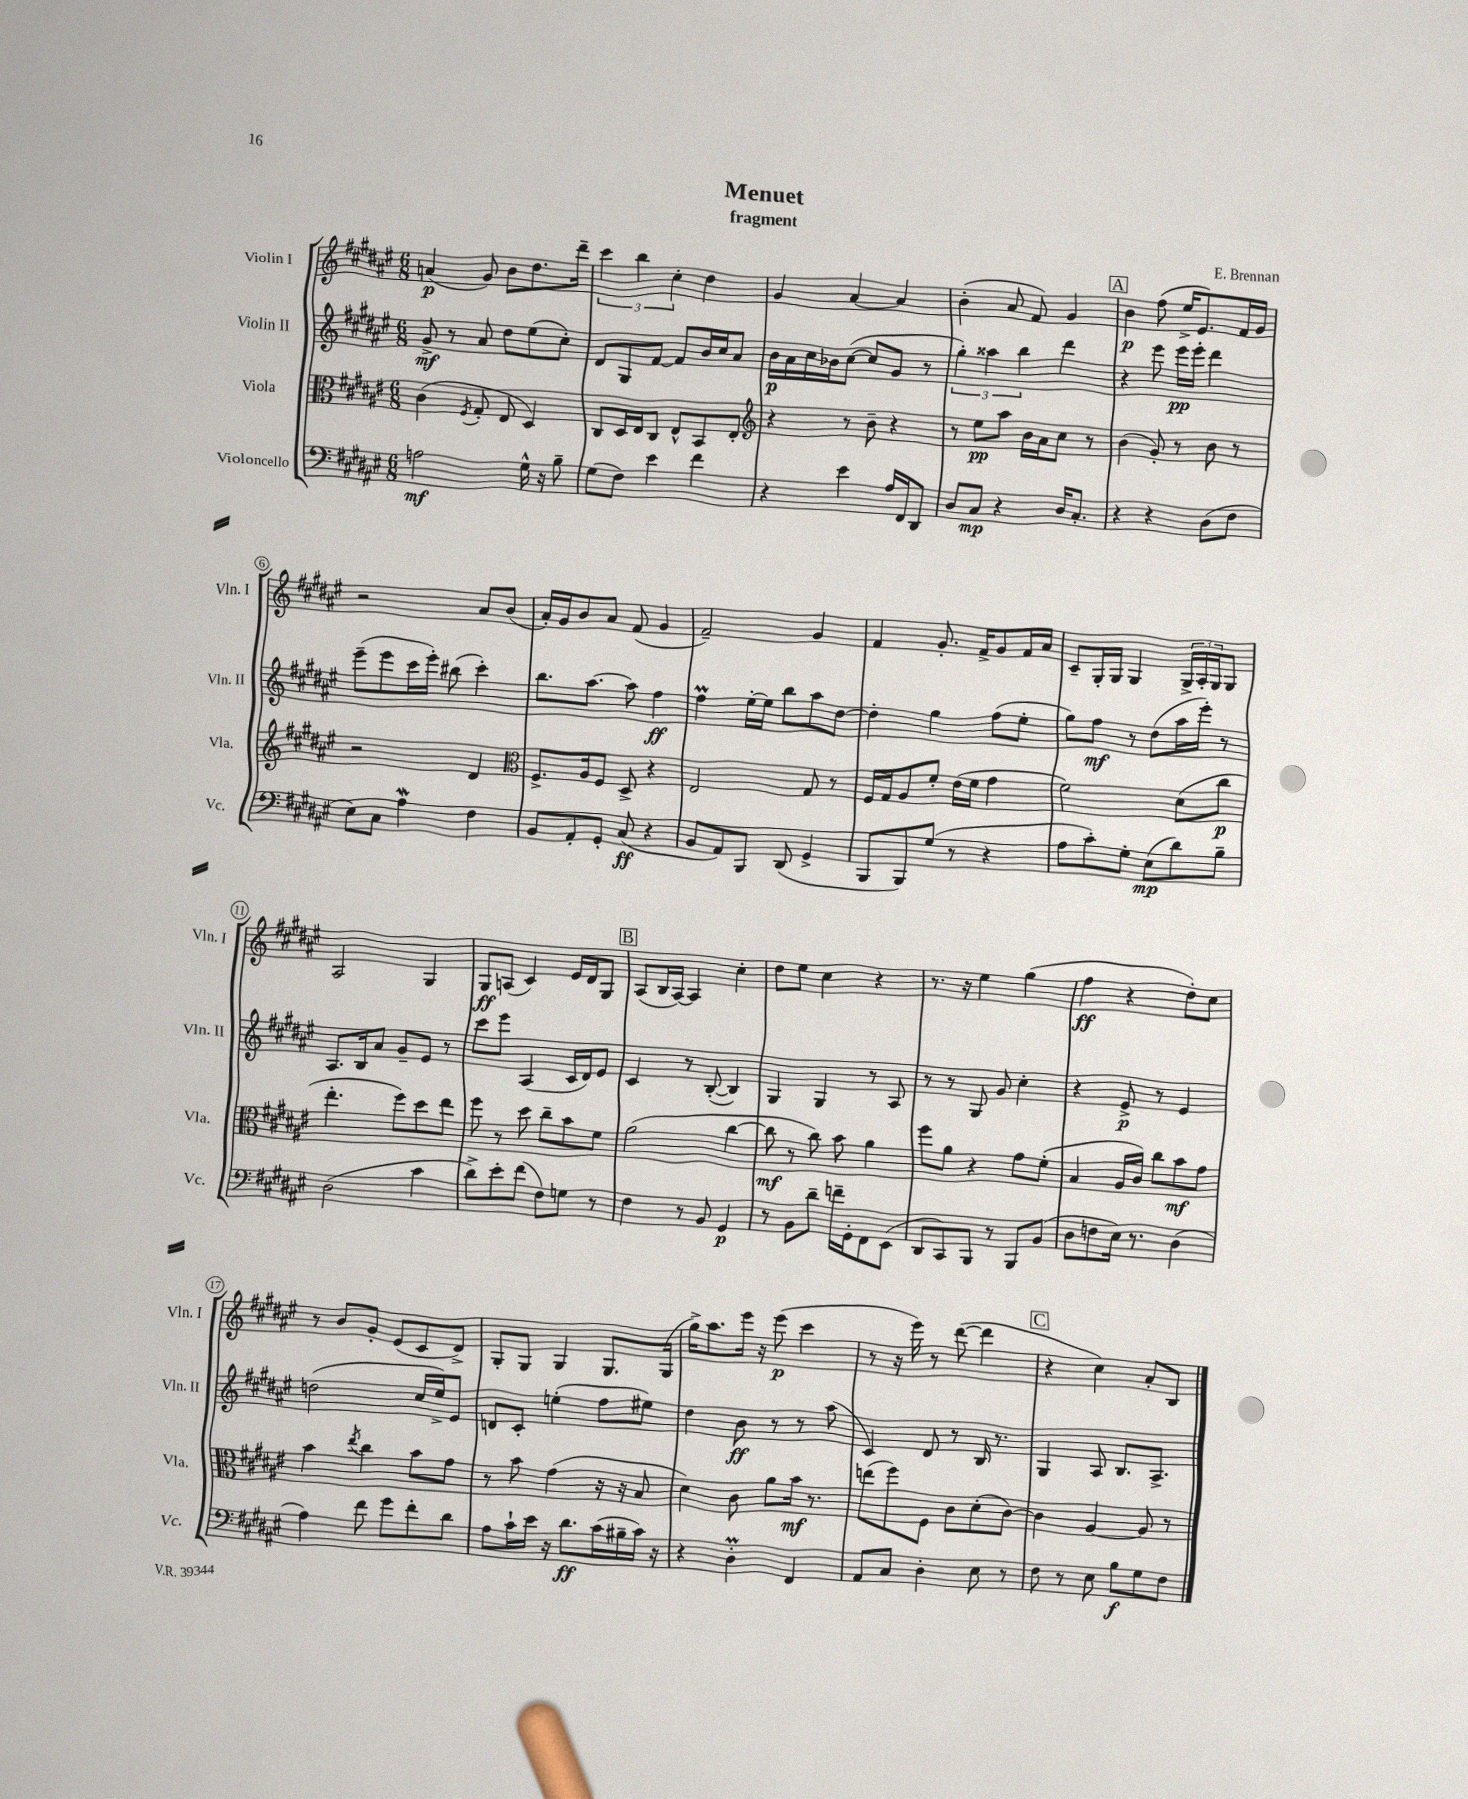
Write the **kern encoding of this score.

**kern	**dynam	**kern	**dynam	**kern	**dynam	**kern	**dynam
*part4	*part4	*part3	*part3	*part2	*part2	*part1	*part1
*staff4	*staff4	*staff3	*staff3	*staff2	*staff2	*staff1	*staff1
*I"Violoncello	*	*I"Viola	*	*I"Violin II	*	*I"Violin I	*
*I'Vc.	*	*I'Vla.	*	*I'Vln. II	*	*I'Vln. I	*
*clefF4	*	*clefC3	*	*clefG2	*	*clefG2	*
*k[f#c#g#d#a#e#]	*	*k[f#c#g#d#a#e#]	*	*k[f#c#g#d#a#e#]	*	*k[f#c#g#d#a#e#]	*
*M6/8	*	*M6/8	*	*M6/8	*	*M6/8	*
=1	=1	=1	=1	=1	=1	=1	=1
2An\	mf	(4c#\	.	8g#^/	mf	(4an/	p
.	.	.	.	8r	.	.	.
.	.	8qF#/	.	.	.	.	.
.	.	8G#'/	.	8a#/	.	8g#/)	.
.	.	8E#/	.	8dd#\L	.	8b\L	.
16G#^^\	.	4D#/)	.	(8ee#\	.	8.dd#\	.
16r	.	.	.	.	.	.	.
8B~\	.	.	.	8cc#'\J)	.	.	.
.	.	.	.	.	.	16ddd#~\Jk	.
=2	=2	=2	=2	=2	=2	=2	=2
(8G#\L	.	8C#/L	.	8d#/L	.	6ccc#\	.
8F#\J)	.	16D#/L	.	8G#/	.	.	.
.	.	.	.	.	.	6bb\	.
.	.	16E#/J	.	.	.	.	.
4e#\	.	8C#/J	.	[8f#/J	.	.	.
.	.	.	.	.	.	6cc#'\	.
.	.	8E#^^/L	.	8f#/L]	.	.	.
4f#\	.	8BB/	.	16b/L	.	4dd#\	.
.	.	.	.	16cc#/J	.	.	.
.	.	8E#'/J	.	8a#/J	.	.	.
=3	=3	=3	=3	=3	=3	=3	=3
*	*	*clefG2	*	*	*	*	*
4r	.	4r	.	16b\LL	p	4g#/	.
.	.	.	.	16a#\	.	.	.
.	.	.	.	16cc#\	.	.	.
.	.	.	.	16b-X\J	.	.	.
4e#\	.	8r	.	([8cc#\J	.	[4a#/	.
.	.	8b~\	.	8cc#/L]	.	.	.
16A#/LL	.	4r	.	8g#/J	.	4a#/]	.
16FF#/J	.	.	.	.	.	.	.
8DD#/J	.	.	.	8r	.	.	.
=4	=4	=4	=4	=4	=4	=4	=4
8D#/L	.	8r	.	6gg#'\)	.	(4b'\	.
8C#/J	mp	8ee#\L	pp	.	.	.	.
.	.	.	.	6aa##X\	.	.	.
4r	.	8aa#\J	.	.	.	8a#/	.
.	.	.	.	6bb\	.	.	.
.	.	16b\LL	.	.	.	8f#/)	.
.	.	16a#\J	.	.	.	.	.
16D#/KL	.	8cc#\J	.	4ddd#\	.	4g#/	.
8.C#'/J	.	.	.	.	.	.	.
.	.	8r	.	.	.	.	.
!!LO:REH:place=s1:t=A
=5	=5	=5	=5	=5	=5	=5	=5
4r	.	(4b\	.	4r	.	4b\	p
4r	.	8g#'/)	.	8eee#\	.	(8ff#\	.
.	.	8r	.	16eee#\LL	pp	16ee#^/KL	.
.	.	.	.	16eee#'\JJ	.	8.e#/)	.
(8D#\L	.	8b\	.	4ddd#\	.	.	.
8F#\J	.	8r	.	.	.	16f#/L	.
.	.	.	.	.	.	16g#/JJ	.
!!LO:LB:g=z
=6	=6	=6	=6	=6	=6	=6	=6
8E#\L)	.	2r	.	(8eee#~\L	.	2r	.
8C#\J	.	.	.	8eee#\	.	.	.
4A#W\	.	.	.	16ccc#\L	.	.	.
.	.	.	.	16eee#'\JJ)	.	.	.
.	.	.	.	(8bb#X\	.	.	.
4F#\	.	4d#/	.	4ccc#'\)	.	8a#/L	.
.	.	.	.	.	.	(8b/J	.
=7	=7	=7	=7	=7	=7	=7	=7
*	*	*clefC3	*	*	*	*	*
8BB/L	.	8.F#^/L	.	8.bb\L	.	16a#'/LL)	.
.	.	.	.	.	.	16g#/J	.
8AA#'/	.	.	.	.	.	8b/	.
.	.	16A#/k	.	[8.aa#\J	.	.	.
8GG#'/J	.	8F#/J	.	.	.	8a#/J	.
(8C#/	ff	8D#^/	.	8aa#\]	.	(8f#/	.
4r	.	4r	.	4ff#\	ff	4g#/	.
=8	=8	=8	=8	=8	=8	=8	=8
8BB/L	.	2E#/	.	4ff#M\	.	2f#~/)	.
8AA#/)	.	.	.	.	.	.	.
8BBB/J	.	.	.	[16ee#'\LL	.	.	.
.	.	.	.	16ee#\JJ]	.	.	.
(8DD#/	.	.	.	8bb\L	.	.	.
4GG#^/	.	8G#/	.	8aa#\	.	4g#/	.
.	.	8r	.	[8dd#\J	.	.	.
=9	=9	=9	=9	=9	=9	=9	=9
8BBB/L	.	16F#/LL	.	4dd#'\]	.	4f#/	.
.	.	16G#/J	.	.	.	.	.
8BBB/)	.	8A#/	.	.	.	.	.
(8G#/J	.	8f#'/J	.	4gg#\	.	8.g#'/	.
8r	.	(16e#\LL	.	.	.	.	.
.	.	16f#\JJ	.	.	.	16f#^/KL	.
4r	.	4g#\	.	(8ff#\L	.	8g#/	.
.	.	.	.	8ee#'\J	.	16f#/L	.
.	.	.	.	.	.	16a#/JJ	.
=10	=10	=10	=10	=10	=10	=10	=10
8A#\L	.	2f#\)	.	8gg#\L)	.	8c#~/L	.
8c#'\)	.	.	.	8ff#\J	mf	16G#'/L	.
.	.	.	.	.	.	16G#/JJ	.
8G#'\J	.	.	.	8r	.	4G#/	.
(8E#\L	mp	.	.	(8dd#\L	.	.	.
8d#\)	.	(8d#\L	.	16aa#\L	.	24G#^/LL	.
.	.	.	.	.	.	24A#'/	.
.	.	.	.	16eee#'\JJ)	.	.	.
.	.	.	.	.	.	24G#/J	.
8B~\J	.	8cc#\J	p	8r	.	8G#/J	.
!!LO:LB:g=z
=11	=11	=11	=11	=11	=11	=11	=11
(2D#\	.	4.ee#'\	.	8.A#/L	.	2A#/	.
.	.	.	.	16B/k	.	.	.
.	.	.	.	8a#/J	.	.	.
.	.	8ff#\L)	.	8g#~/L	.	.	.
4c#\	.	8dd#\	.	8e#/J	.	4G#/	.
.	.	8ee#\J	.	8r	.	.	.
=12	=12	=12	=12	=12	=12	=12	=12
8d#^\L)	.	8ff#\	.	8ccc#\L	.	8G#/L	ff
8e#'\	.	8r	.	8eee#\J	.	(8An/J	.
(8f#\J	.	8dd#\	.	(4A#/	.	4c#/)	.
8F#\L)	.	8cc#~\L	.	.	.	.	.
8Gn\J	.	8b\	.	16c#/LL	.	16e#/LL	.
.	.	.	.	16d#/J)	.	16d#/J	.
8r	.	8f#\J	.	8e#/J	.	8G#/J	.
!!LO:REH:place=s1:t=B
=13	=13	=13	=13	=13	=13	=13	=13
4F#\	.	(2a#\	.	4c#/	.	(8A#/L	.
.	.	.	.	.	.	16B/L	.
.	.	.	.	.	.	[16A#/JJ)	.
8r	.	.	.	8r	.	4A#/]	.
8BB/	.	.	.	([8B'/	.	.	.
4GG#/	p	[4cc#\	.	4B/])	.	4cc#'\	.
=14	=14	=14	=14	=14	=14	=14	=14
8r	.	8cc#\]	mf	4G#/	.	8dd#\L	.
8BB\L	.	8r	.	.	.	8ee#\J	.
8d#~\J	.	8cc#\)	.	4G#/	.	4cc#\	.
16fn~\LL	.	8b\	.	.	.	.	.
16GG#'\J	.	.	.	.	.	.	.
8FF#\	.	4a#\	.	8r	.	4r	.
(8EE#\J	.	.	.	8A#/	.	.	.
=15	=15	=15	=15	=15	=15	=15	=15
8DD#/L	.	8ff#\L	.	8r	.	8.r	.
8CC#/)	.	8a#\J	.	8r	.	.	.
.	.	.	.	.	.	16r	.
8BBB/J	.	4r	.	8G#/	.	4ee#\	.
8r	.	.	.	8g#/	.	.	.
8BBB/L	.	8g#\L	.	4cc#'\	.	(4gg#\	.
(8BB/J	.	(8f#'\J	.	.	.	.	.
=16	=16	=16	=16	=16	=16	=16	=16
8D#\L	.	4B/	.	4r	.	4ff#\	ff
8Fn\	.	.	.	.	.	.	.
16E#\Jk)	.	16A#/LL	.	8e#^/	p	4r	.
8.r	.	16c#/JJ)	.	.	.	.	.
.	.	8cc#\L	.	8r	.	.	.
(4D#\	.	8b\	mf	4e#/	.	8dd#'\L)	.
.	.	8g#\J	.	.	.	8cc#\J	.
!!LO:LB:g=z
=17	=17	=17	=17	=17	=17	=17	=17
4A#\)	.	4b\	.	(2ddn\	.	8r	.
.	.	.	.	.	.	8b/L	.
.	.	8qee#/	.	.	.	.	.
8f#\	.	4cc#\	.	.	.	8g#'/J	.
8g#\L	.	.	.	.	.	(8e#/L	.
8f#'\	.	8b\L	.	16cc#/LL	.	8c#/	.
.	.	.	.	16ee#^/J)	.	.	.
8d#\J	.	8g#\J	.	8e#/J	.	8d#^/J)	.
=18	=18	=18	=18	=18	=18	=18	=18
8A#\L	.	8r	.	8dn/L	.	8G#'/L	.
16c#`\L	.	8b\	.	8c#'/J	.	8G#/J	.
16e#\JJ	.	.	.	.	.	.	.
16r	.	(4g#\	.	(4een'\	.	4G#/	.
8.d#\L	ff	.	.	.	.	.	.
(16c#\L	.	16r	.	8ff#\L	.	8.G#/L	.
16B#X~\	.	16r	.	.	.	.	.
16c#\JJ)	.	8B/	.	8ee#X\J)	.	.	.
16r	.	.	.	.	.	(16G#/Jk	.
=19	=19	=19	=19	=19	=19	=19	=19
4r	.	4d#\)	.	4dd#\	.	16gg#^\KL)	.
.	.	.	.	.	.	8.aa#\	.
4D#M'\	.	8c#\	.	8b\	ff	16eee#\Jk	.
.	.	.	.	.	.	16r	.
.	.	8a#\L	.	8r	.	(8eee#\	p
4FF#/	.	16b\Jk	mf	8r	.	4ccc#\	.
.	.	8.r	.	.	.	.	.
.	.	.	.	(8aa#\	.	.	.
=20	=20	=20	=20	=20	=20	=20	=20
8AA#/L	.	(8een\L	.	4c#/)	.	8r	.
8C#/J	.	8ff#\)	.	.	.	16r	.
.	.	.	.	.	.	16eee#\)	.
4D#'\	.	8F#\J	.	8d#/	.	8r	.
.	.	8c#\L	.	8r	.	([8ddd#\	.
8E#\	.	(8d#'\	.	16B/	.	4ddd#\]	.
.	.	.	.	8.r	.	.	.
8r	.	[8c#\J)	.	.	.	.	.
!!LO:REH:place=s1:t=C
=21	=21	=21	=21	=21	=21	=21	=21
8F#\	.	4c#\]	.	4G#/	.	4r	.
8r	.	.	.	.	.	.	.
8E#\	.	[4A#/	.	8A#/	.	4cc#\)	.
8B\L	f	.	.	8.B/L	.	.	.
8G#\	.	8A#/]	.	.	.	8a#'/L	.
.	.	.	.	8.A#^/J	.	.	.
8F#\J	.	8r	.	.	.	8B/J	.
==	==	==	==	==	==	==	==
*-	*-	*-	*-	*-	*-	*-	*-
